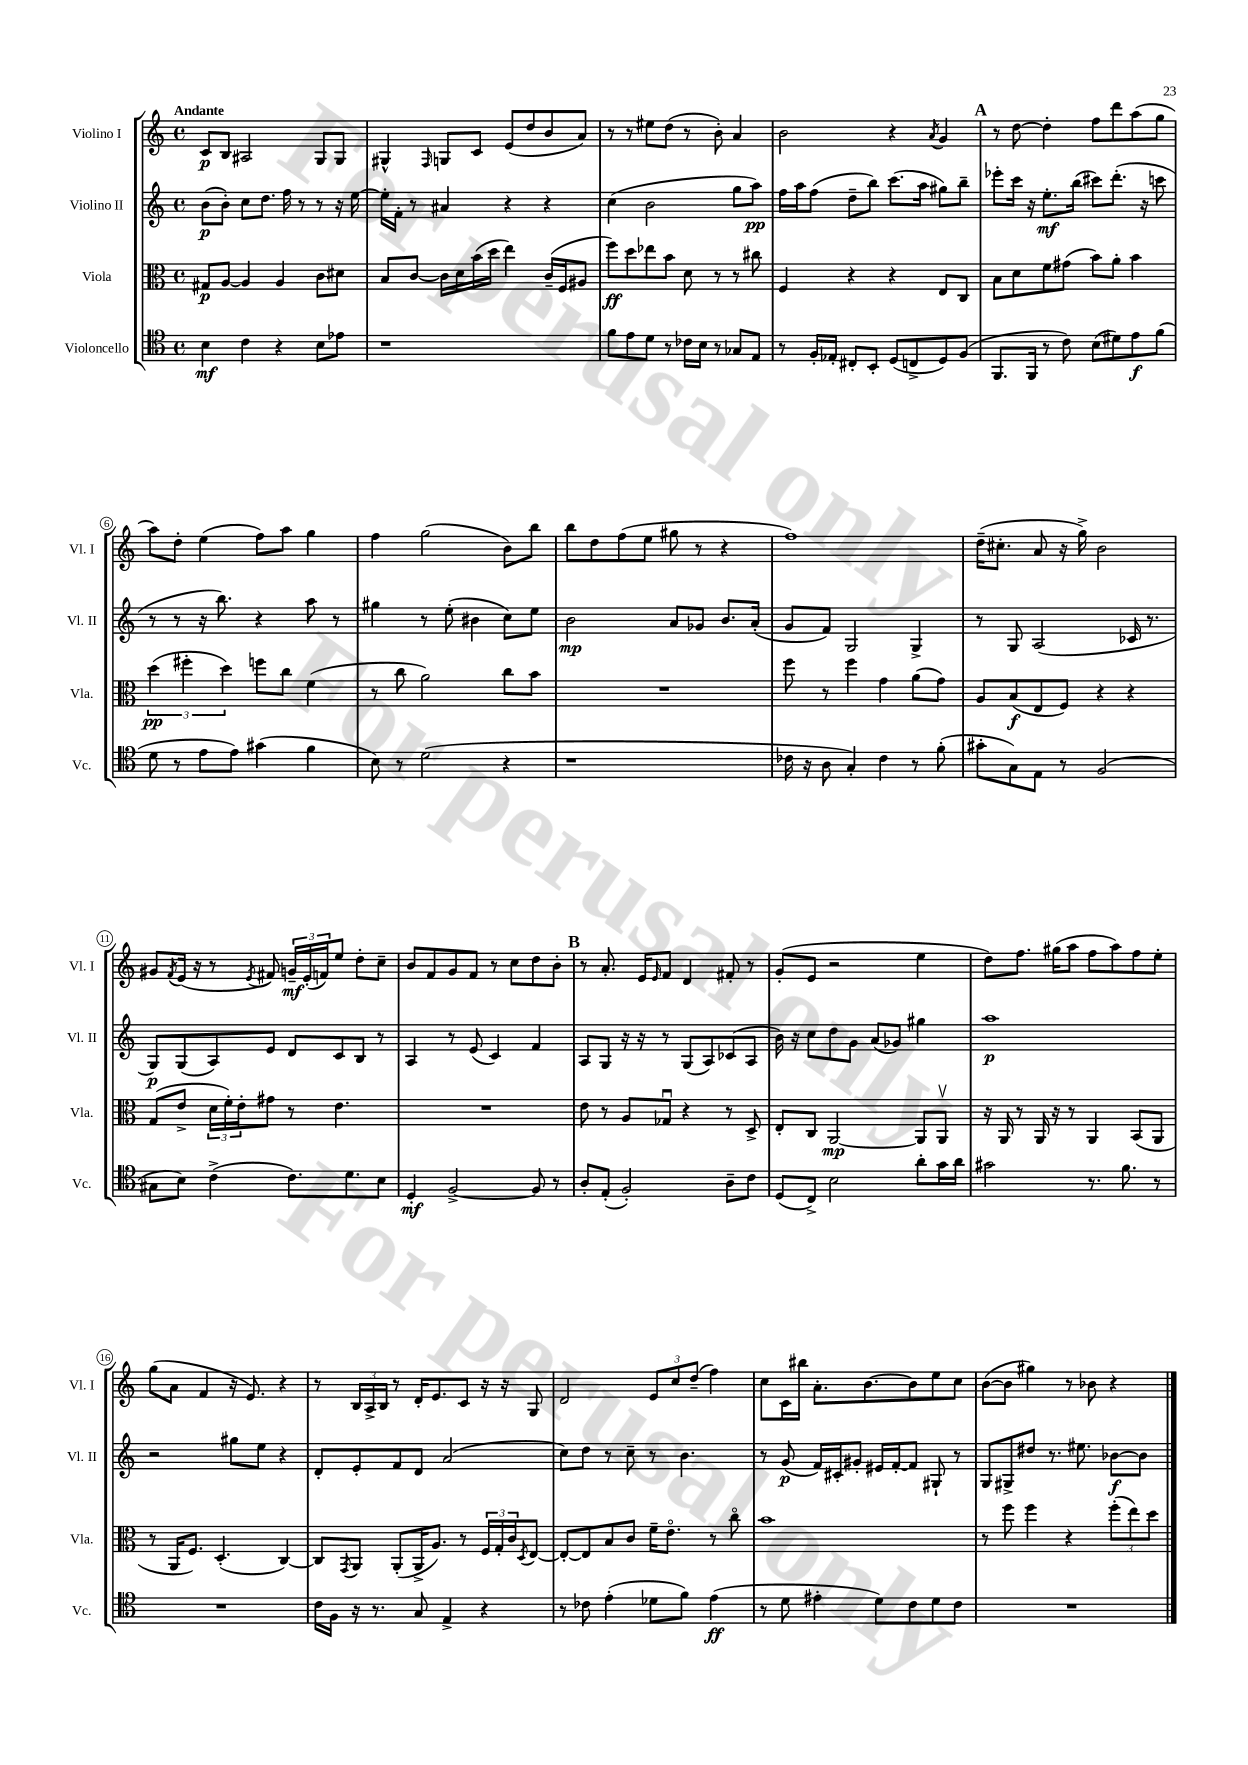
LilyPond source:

<<
\new StaffGroup <<
\new Staff = "s0" \with { instrumentName = "Violino I" shortInstrumentName = "Vl. I" } {
    \clef treble \key c \major \defaultTimeSignature \time 4/4 \tempo "Andante"
    c'8\p b8 ais2 g8 g8 |
    gis4-^ \grace { f16 } g8 c'8 e'8( d''8 b'8 a'8) |
    r8 r8 eis''8 d''8( r8 b'8-.) a'4 |
    b'2 r4 \acciaccatura { a'8 } g'4 |
    \mark \markup { \bold "A" } r8 d''8~ d''4-. f''8 d'''8 a''8( g''8 |
    a''8) d''8-. e''4( f''8) a''8 g''4 |
    f''4 g''2( b'8) b''8 |
    b''8 d''8 f''8( e''8 gis''8 r8 r4 |
    f''1) |
    d''16--( cis''8.-. a'8 r16 g''16->) b'2 |
    gis'8 \acciaccatura { f'8 } e'16( r16 r8 \acciaccatura { e'8 } fis'8) \tuplet 3/2 { g'16--\mf e'16-.( f'16) } e''8 d''8-. c''8-- |
    b'8 f'8 g'8 f'8 r8 c''8 d''8 b'8-. |
    \mark \markup { \bold "B" } r8 a'8.-. e'16 \grace { e'16 } f'8 d'4 fis'8-. r8 |
    g'8-.( e'8 r2 e''4 |
    d''8) f''8. gis''16( a''8 f''8 a''8) f''8 e''8-. |
    g''8( a'8 f'4 r16 e'8.) r4 |
    r8 \tuplet 3/2 { b16 a16-> b16 } r8 d'16-. e'8. c'8 r16 r16 g8 |
    d'2 \tuplet 3/2 { e'8 c''8 d''8--( } f''4) |
    c''8 c'16 bis''16 a'8.-. b'8.~ b'8 e''8 c''8 |
    b'8~( b'8 gis''4) r8 bes'8 r4 \bar "|." |
}
\new Staff = "s1" \with { instrumentName = "Violino II" shortInstrumentName = "Vl. II" } {
    \clef treble \key c \major \defaultTimeSignature \time 4/4
    b'8\p( b'8-.) c''8 d''8. f''16 r8 r8 r16 e''16~ |
    e''16-. f'16-. r8 ais'4 r4 r4 |
    c''4( b'2 g''8 a''8\pp) |
    f''16 a''16 f''8( d''8-- b''8) c'''8.( a''16 gis''8) b''8-- |
    \mark \markup { \bold "A" } ees'''8-. c'''16 r16 e''8.-.\mf b''16( cis'''8) d'''8.-.( r16 c'''8 |
    r8 r8 r16 b''8.) r4 a''8 r8 |
    gis''4 r8 e''8-.( bis'4 c''8) e''8 |
    b'2\mp a'8 ges'8 b'8. a'16-.( |
    g'8 f'8) g2 g4-> |
    r8 g8 a2( ces'16 r8. |
    g8\p) g8( a8) e'8 d'8 c'8 b8 r8 |
    a4 r8 e'8( c'4) f'4 |
    \mark \markup { \bold "B" } a8 g8 r16 r16 r8 g8( a8) ces'8( a8 |
    b'16) r16 c''8 d''8 g'8 a'8( ges'8) gis''4 |
    a''1\p |
    r2 gis''8 e''8 r4 |
    d'8-. e'8-. f'8 d'8 a'2( |
    c''8) d''8 r8 c''8-- r8 b'4. |
    r8 g'8\p( f'16) cis'16-. gis'8-. eis'16 f'16~-. f'8 gis8-! r8 |
    g8 gis8-> dis''8 r8. eis''8. bes'8~\f bes'8 \bar "|." |
}
\new Staff = "s2" \with { instrumentName = "Viola" shortInstrumentName = "Vla." } {
    \clef alto \key c \major \defaultTimeSignature \time 4/4
    gis8\p a8~ a4 a4 c'8 dis'8 |
    b8 c'8~ c'16 d'16 b'16( d''16 e''4) c'16--( f16 ais8 |
    f''8\ff) d''8 ees''8 b'8 d'8 r8 r8 cis''8 |
    f4 r4 r4 e8 c8 |
    \mark \markup { \bold "A" } b8 d'8 f'8 gis'8( b'8) a'8-. b'4 |
    \tuplet 3/2 { d''4\pp( fis''4-. d''4) } f''8 c''8 f'4( |
    r8 c''8 a'2) c''8 b'8 |
    R1 |
    f''8 r8 f''4 g'4 a'8( g'8) |
    a8 b8\f( e8 f8) r4 r4 |
    g8( e'8-> \tuplet 3/2 { d'16 f'16-.) e'16-. } gis'8 r8 e'4. |
    R1 |
    \mark \markup { \bold "B" } e'8 r8 a8 ges8\downbow r4 r8 d8-> |
    e8-. c8 a,2~\mp a,8 a,8\upbow |
    r16 a,16 r8 a,16 r16 r8 a,4 b,8( a,8 |
    r8 a,16 f8.) d4.-.( c4~) |
    c8 \acciaccatura { g,8 } a,8 a,8-.( a,16-> a8.) r8 \tuplet 3/2 { f16 g16-. c'16 } \acciaccatura { d8 } e8~ |
    e8~-. e8 b8 c'8 f'16-- e'8.\flageolet r8 c''8\flageolet |
    b'1 |
    r8 f''8 f''4 r4 \tuplet 3/2 { f''8-.( e''8) d''8 } \bar "|." |
}
\new Staff = "s3" \with { instrumentName = "Violoncello" shortInstrumentName = "Vc." } {
    \clef tenor \key c \major \defaultTimeSignature \time 4/4
    b4\mf c'4 r4 b8 ees'8 |
    r1 |
    f'8 e'8 d'8 r8 ces'16 b16 r8 ges8 e8 |
    r8 f16-. ees16-. cis8-. b,8-. d8( c8-> d8) f8( |
    \mark \markup { \bold "A" } f,8. f,16 r8 c'8) b8( dis'8) e'8\f f'8( |
    d'8 r8 e'8 e'8) gis'4( f'4 |
    b8) r8 d'2( r4 |
    r1 |
    ces'16 r16 a8 g4-.) ces'4 r8 f'8-.( |
    gis'8-. g8) e8 r8 f2( |
    gis8 b8) c'4->( c'8.) d'8. b8 |
    d4-.\mf f2~-> f8 r8 |
    \mark \markup { \bold "B" } a8-. e8-.( f2-.) a8-- c'8 |
    d8( c8->) b2 a'8-. g'16 a'16 |
    gis'2 r8. f'8. r8 |
    R1 |
    c'16 f16 r16 r8. g8 e4-> r4 |
    r8 ces'8 e'4-.( des'8 f'8) e'4\ff( |
    r8 d'8 eis'4-. d'8) c'8 d'8 c'8 |
    R1 \bar "|." |
}
>>
>>
\layout { \context { \Score \override BarNumber.stencil = #(make-stencil-circler 0.1 0.3 ly:text-interface::print) } }
